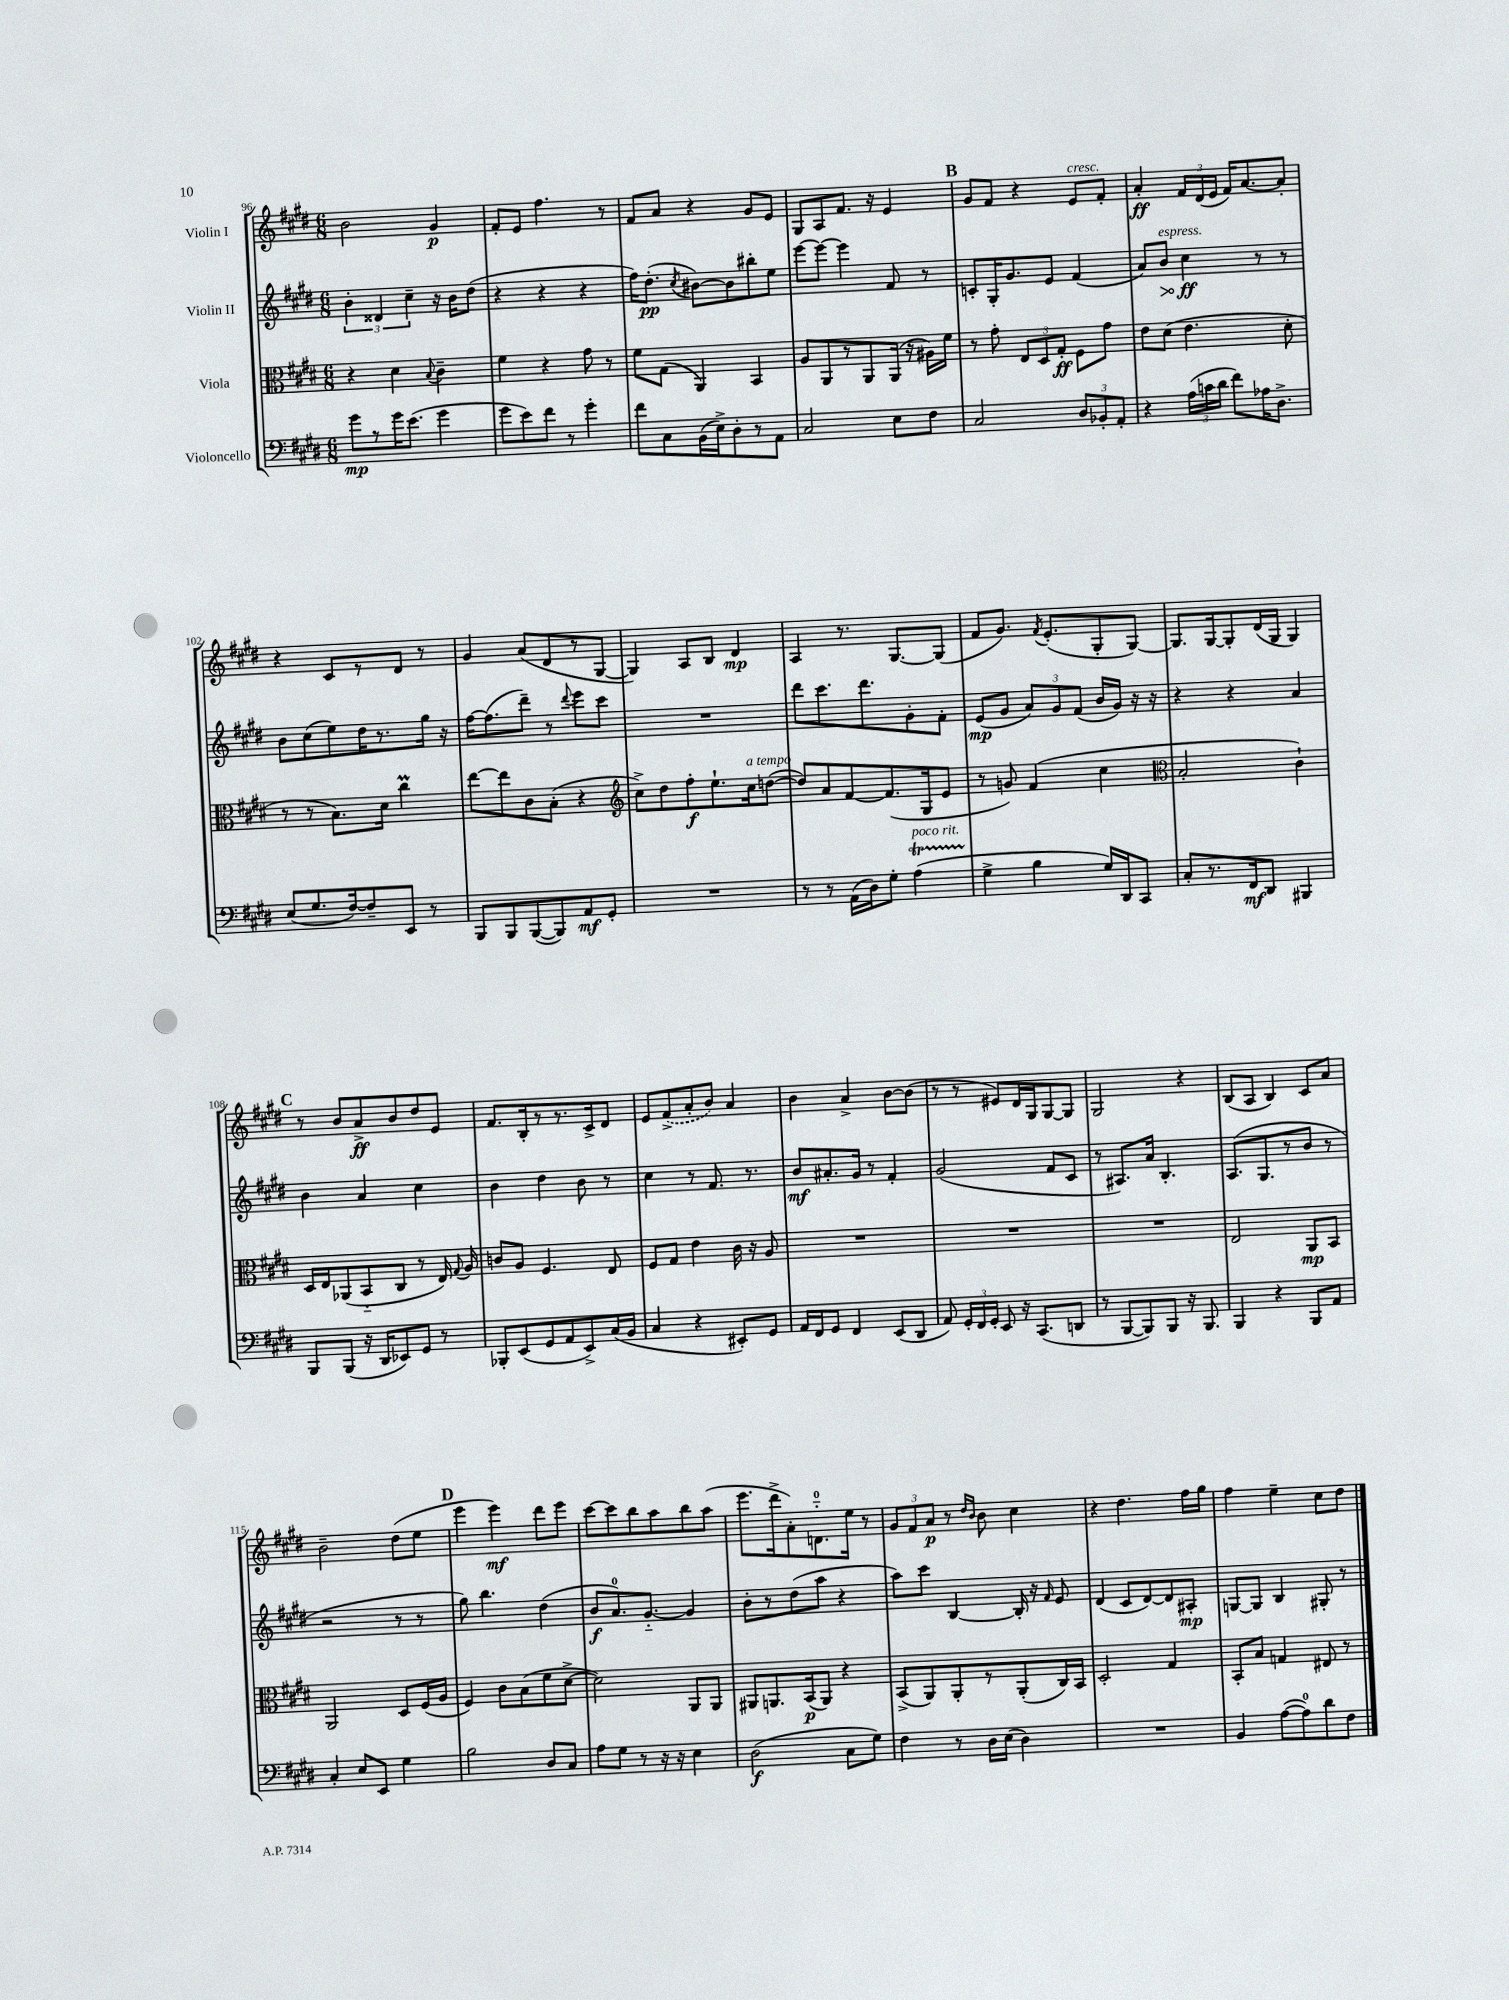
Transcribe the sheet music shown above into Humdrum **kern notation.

**kern	**kern	**kern	**kern
*staff4	*staff3	*staff2	*staff1
*clefF4	*clefC3	*clefG2	*clefG2
*k[f#c#g#d#]	*k[f#c#g#d#]	*k[f#c#g#d#]	*k[f#c#g#d#]
*M6/8	*M6/8	*M6/8	*M6/8
8g#	4r	6b'	2b
8r	.	.	.
.	.	6d##	.
16g#	4d#	.	.
(8.e	.	.	.
.	.	6cc#~	.
.	8qqB	.	.
4g#	4c#~	16r	4g#
.	.	16b	.
.	.	(8dd#	.
=	=	=	=
8g#	4f#	4r	8f#'
8e)	.	.	8e
8f#	4r	4r	4.ff#
8r	.	.	.
4g#'	8g#	4r	.
.	8r	.	8r
=	=	=	=
8f#	8f#	16ff#)	8f#
.	.	(8.dd#'	.
8C#	(8G#	.	8a
.	.	8qcc#	.
(16BB	4AA)	[8b#)	4r
16E^)	.	.	.
8D#'	.	8b#]	.
8r	4BB	8bb#'	8g#
8AA	.	8ee	8e
=	=	=	=
2C#	8A	[8eee	8G#
.	8AA	8eee_	8A
.	8r	4eee]	8.f#
.	8AA	.	.
.	.	.	16r
8E	(16AA	8f#	4e
.	16r	.	.
8F#	16A#)	8r	.
.	16f#	.	.
=	=	=	=
2C#	8r	8c'	8g#
.	8g#'	16G#'	8f#
.	.	8.g#	.
.	12E	.	4r
.	12D#	.	.
.	.	8e	.
.	12G#'	.	.
12D#	8F#	(4f#	8e
12BB-'	.	.	.
.	8g#	.	8f#'
12AA'	.	.	.
=	=	=	=
4r	8e	8a)	4a'
.	(8d#	8b	.
(24A	4.e	4cc#	24f#
24c	.	.	(24d#
24d#	.	.	24e
8f#)	.	.	16f#)
.	.	.	[8.a
16A-	.	8r	.
8.D#^	.	.	.
.	8d#'	8r	8a']
=	=	=	=
(8E	8r	8b	4r
8.G#	8r	(8cc#	.
.	8.B)	8ee)	8c#
[16F#)	.	.	.
8F#~]	.	16dd#	8r
.	16d#	8.r	.
8EE	4cc#	.	8d#
8r	.	16gg#	8r
.	.	16r	.
=	=	=	=
8BBB	[8ee	[16ff#	4g#
.	.	(8.ff#]	.
8BBB	8ee]	.	.
([8BBB	8c#	8ddd#~)	(8a
8BBB])	(8B'	8r	8d#
.	.	8qqddd#	.
8AA	4r	8eee	8r
8GG#'	.	8ccc#	[8G#
=	=	=	=
*	*clefG2	*	*
2.r	8cc#^)	2.r	4G#])
.	8dd#	.	.
.	8ff#'	.	8A
.	8.ee`	.	8B
.	.	.	4d#
.	16cc#	.	.
.	([8dd	.	.
=	=	=	=
8r	8dd])	8ddd#	4A
8r	8a	8.ccc#	.
(16AA	[8f#	.	8.r
16D#)	.	8.ddd#	.
8G#'	(8.f#]	.	.
.	.	.	[8.G#
(4A	.	8g#'	.
.	16G#	.	.
.	8e	8f#'	(8G#]
=	=	=	=
4G#^	8r	(8e	8f#
.	8g)	8g#	8.g#)
4B	(4f#	12a)	.
.	.	.	8qf#
.	.	.	(8.e'
.	.	12g#	.
.	.	(12f#	.
16G#)	4cc#	16b	8G#'
16DD#	.	16g#)	.
8CC#	.	16r	[8G#)
.	.	16r	.
=	=	=	=
*	*clefC3	*	*
8C#'	2B'	4r	8.G#]
8.r	.	.	.
.	.	.	[16G#
.	.	4r	8G#']
16FF#	.	.	.
8DD#	.	.	(16d#
.	.	.	16G#
4BBB#	4c#`)	4a	4G#)
=	=	=	=
8BBB	16D#	4b	8r
.	16E	.	.
(8BBB	(8AA-	.	8b
16r	8BB'~	4a	8a^
16DD#	.	.	.
8EE-)	8C#	.	8b
8GG#	8r	4cc#	8dd#
8r	16E)	.	8e
.	8qqG#	.	.
.	16A	.	.
=	=	=	=
8BBB-'	8c	4b	8.f#
(8EE	8A	.	.
.	.	.	16B'
8GG#	4.F#	4dd#	8r
8AA	.	.	8.r
8EE^)	.	8b	.
.	.	.	16c#^
(16C#	8E	8r	8d#
16BB	.	.	.
=	=	=	=
4C#	8F#	4cc#	8e
.	8G#	.	(8f#^
4r	4e	8r	8a'
.	.	8.f#	8b)
8EE#')	16c#	.	4a
.	16r	8.r	.
8GG#	8A	.	.
=	=	=	=
16AA	2.r	8b	4b
16FF#	.	.	.
8GG#	.	8.a#'	.
4FF#	.	.	4a^
.	.	16g#	.
.	.	8r	.
(8EE	.	4f#'	[8b
8DD#	.	.	(8b]
=	=	=	=
8AA)	2.r	(2g#	8r
24GG#'	.	.	8r
24FF#	.	.	.
24GG#'	.	.	.
8EE	.	.	8e#)
16r	.	.	16d#
(8.CC#	.	.	16G#
.	.	8f#	[8G#
8DD	.	8c#	8G#]
=	=	=	=
8r	2.r	8r	2G#
[8BBB	.	8.A#)	.
8BBB])	.	.	.
.	.	16a	.
8BBB	.	4.B'	.
16r	.	.	4r
8.BBB	.	.	.
=	=	=	=
4BBB	2E	(8.A	(8B
.	.	.	8A
.	.	8.G#	.
4r	.	.	4B)
.	.	8r	.
8BBB	8AA	8b	8c#
8AA	8BB	8r	8a
=	=	=	=
4C#'	2AA	2r	2b~
8E	.	.	.
8EE	.	.	.
4G#	8D#	8r	(8dd#
.	(16F#	8r	8ee
.	16A	.	.
=	=	=	=
2B	4F#)	8gg#)	4eee
.	.	4.bb	.
.	8c#	.	4eee)
.	(8B	.	.
8D#	8f#	(4dd#	8ddd#
8C#	[8d#^	.	8eee
=	=	=	=
8A	2d#])	8b	[8ccc#
8G#	.	8.a)	8ccc#]
8r	.	.	8bb
.	.	[8.g#'~	.
16r	.	.	8aa
16r	.	.	.
4E	8AA	4g#]	8bb
.	8AA	.	(8aa
=	=	=	=
(2D#	8AA#	8b'	8.eee
.	8.AA	8r	.
.	.	.	16ddd#^
.	.	(8dd#	8a')
.	(16BB	.	.
.	8AA)	8aa	8.d'~
8C#	4r	4r	.
.	.	.	16ee
8G#)	.	.	8r
=	=	=	=
4F#	(8BB^	8aa)	12g#
.	.	.	12f#
.	8AA)	8ccc#	.
.	.	.	12a
8r	8AA'	[4B	8r
.	.	.	16qqdd#
.	.	.	16qqb
16D#	8r	.	8b
(16E	.	.	.
4D#)	(8AA'	16B']	4cc#
.	.	16r	.
.	.	16qqf#	.
.	16C#)	8e	.
.	16BB	.	.
=	=	=	=
2.r	2D#'	(4d#	4r
.	.	8c#	4.dd#
.	.	[8d#)	.
.	4G#	8d#]	.
.	.	8A#'	16ff#
.	.	.	16gg#
=	=	=	=
4BB	8BB'	[8G	4ff#
.	8B	8G]	.
([8A	4G	4B	4ee~
8A])	.	.	.
8d#	8E#	8G#'	8cc#
8F#	8r	8r	8dd#
==	==	==	==
*-	*-	*-	*-
